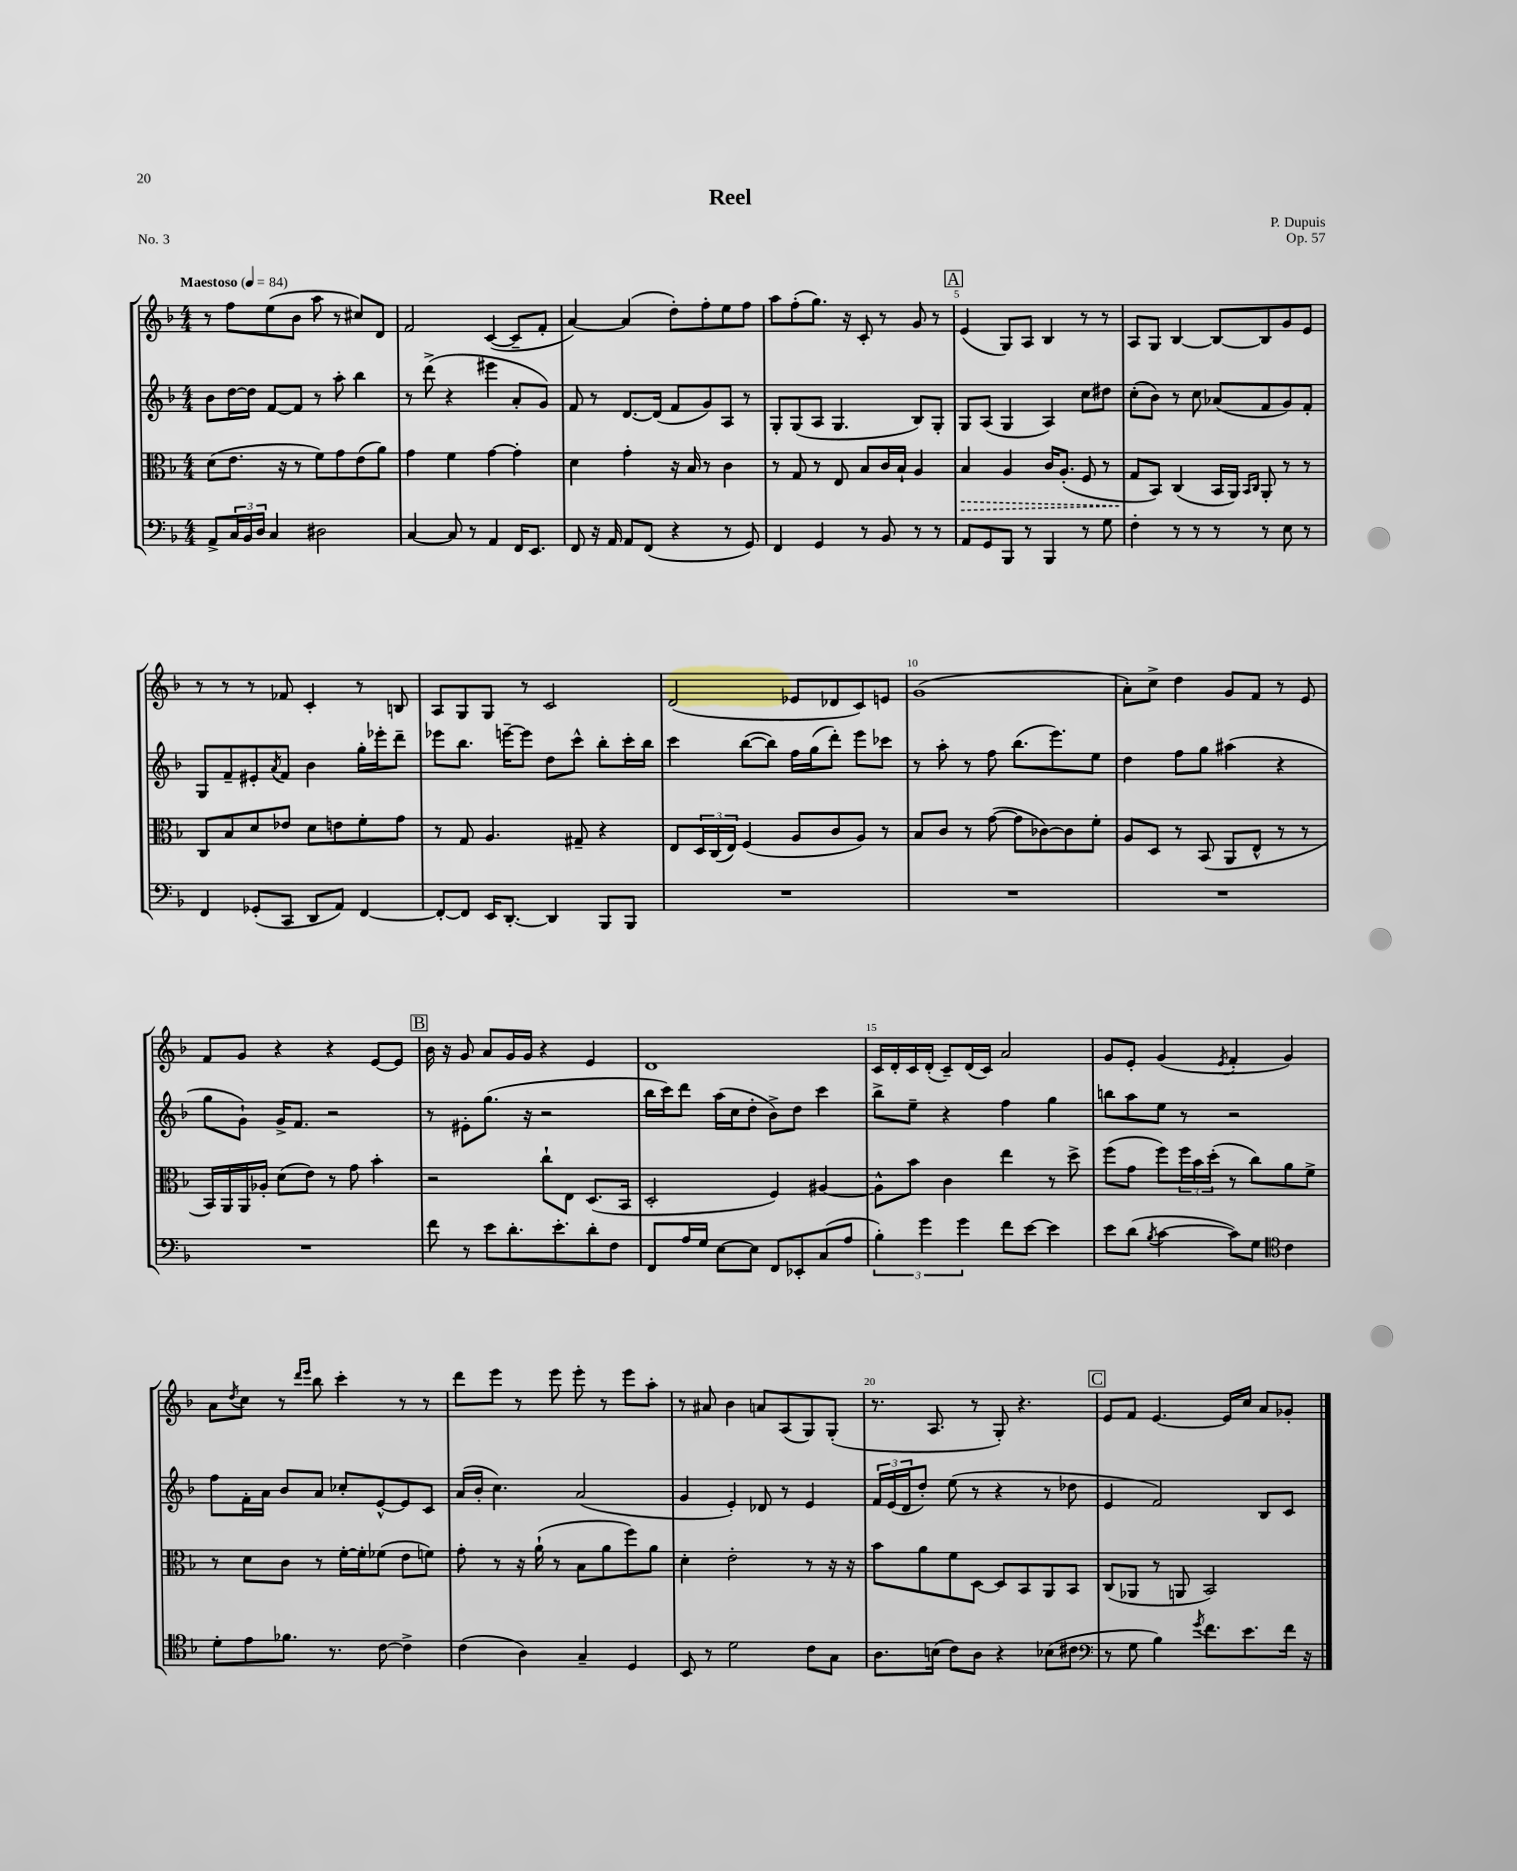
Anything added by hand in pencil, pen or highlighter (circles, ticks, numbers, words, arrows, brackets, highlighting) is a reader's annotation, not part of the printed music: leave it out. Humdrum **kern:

**kern	**kern	**kern	**kern
*staff4	*staff3	*staff2	*staff1
*clefF4	*clefC3	*clefG2	*clefG2
*k[b-]	*k[b-]	*k[b-]	*k[b-]
*M4/4	*M4/4	*M4/4	*M4/4
*MM84	*MM84	*MM84	*MM84
8AA^	(8d	8b-	8r
24C	8.e	[16dd	8ff
24BB-	.	.	.
.	.	16dd]	.
24D	.	.	.
4C	.	[8f	(8ee
.	16r	.	.
.	8r	8f]	8b-
2D#	8f)	8r	8aa
.	8g	8aa'	8r
.	(8e	4bb-	8cc#)
.	8a)	.	8d
=	=	=	=
[4C	4g	8r	2f
.	.	(8ddd^	.
8C]	4f	4r	.
8r	.	.	.
4AA	[4g	4eee#	([4c
16FF	4g']	8a'	8c~]
8.EE	.	.	.
.	.	8g)	8f'
=	=	=	=
8FF	4d	8f	[4a)
16r	.	8r	.
16AA	.	.	.
8AA	4g'	[8.d	(4a]
(8FF	.	.	.
.	.	(16d]	.
4r	16r	8f	8dd')
.	16B-	.	.
.	8r	8g)	8ff'
8r	4c	8A	8ee
8GG)	.	8r	8ff
=	=	=	=
4FF	8r	8G'	8aa
.	8G	(8G	(8ff'
4GG	8r	8A	8.gg)
.	8E	4.G	.
.	.	.	16r
8r	8B-	.	8c'
8BB-	16c	.	8r
.	16B-`	.	.
8r	4A	8B-)	8g
8r	.	8G'	8r
=	=	=	=
8AA	4B-	8G	(4e
8GG	.	(8A	.
8BBB-	4A	4G	8G)
8r	.	.	8A
4BBB-	16c	4A)	4B-
.	(8.A'	.	.
8r	8F	8cc	8r
8G	8r	8dd#	8r
=	=	=	=
4F'	8G	(8cc'	8A
.	8BB-)	8b-)	8G
8r	(4C	8r	[4B-
8r	.	8cc	.
8r	16BB-	(8a-	8B-_
.	16AA)	.	.
.	16qqBB-	.	.
.	16qqC	.	.
8r	8AA'	8f	8B-]
8E	8r	8g)	8g
8r	8r	8f'	8e
=	=	=	=
4FF	8C	8G	8r
.	8B-	8f~	8r
(8GG-'	8d	8e#'	8r
.	.	8qa	.
8CC	8e-	8f	8f-
8DD	8d	4b-	4c'
8AA)	8e	.	.
[4FF	8f'	16gg'	8r
.	.	16eee-'	.
.	8g	8ddd~	8B
=	=	=	=
8FF'_	8r	8eee-	8A
8FF]	8G	8.bb-	8G
16EE	4.A	.	8G
[8.DD'	.	[16eee~	.
.	.	8eee]	8r
4DD]	.	8dd	2c
.	8G#~	8ccc^^	.
8BBB-	4r	8bb-'	.
8BBB-	.	16ccc'	.
.	.	16bb-	.
=	=	=	=
1r	8E	4ccc	(2d
.	24D	.	.
.	(24C	.	.
.	24E)	.	.
.	(4F	([8bb-	.
.	.	8bb-])	.
.	8A	16ff	8e-
.	.	(16gg	.
.	8c	8ddd')	8d-
.	8A)	8eee	8c)
.	8r	8ccc-	8e
=	=	=	=
1r	8B-	8r	(1g
.	8c	8aa'	.
.	8r	8r	.
.	([8g	8ff	.
.	8g]	(8.bb-	.
.	[8c-)	.	.
.	.	8.eee)	.
.	8c-]	.	.
.	8f'	8ee	.
=	=	=	=
1r	8A	4dd	8a')
.	8D	.	8cc^
.	8r	8ff	4dd
.	(8BB-	8gg	.
.	8AA	(4aa#	8g
.	8E^^	.	8f
.	8r	4r	8r
.	8r	.	8e
=	=	=	=
1r	16BB-)	8gg	8f
.	16AA	.	.
.	16AA	8g`)	8g
.	16A-'	.	.
.	(8d	16g^	4r
.	.	8.f	.
.	8e)	.	.
.	8r	2r	4r
.	8g	.	.
.	4b-'	.	[8e
.	.	.	8e]
=	=	=	=
8f	2r	8r	16b-
.	.	.	16r
8r	.	8e#'	8g
8e	.	(8.gg	8a
8.d'	.	.	16g
.	.	16r	16g
.	8cc`	2r	4r
8.e'	.	.	.
.	8E	.	.
8d'	(8.D	.	4e
8F	.	.	.
.	16BB-	.	.
=	=	=	=
8FF	2D'	16bb-	1d
.	.	16ccc)	.
16A	.	8ddd	.
16G	.	.	.
[8E	.	(16aa	.
.	.	16cc	.
8E]	.	8dd'	.
8FF	4F)	8b-^)	.
8EE-'	.	8dd	.
(8C	[4A#	4ccc	.
8A	.	.	.
=	=	=	=
6B-')	8A#^^]	8bb-^	16c
.	.	.	16d'
.	8b-	8ee~	16c
6g	.	.	.
.	.	.	(16d'
.	4c	4r	8c~)
6g	.	.	.
.	.	.	(16d
.	.	.	16c)
8f	4ee	4ff	2a
[8e	.	.	.
4e]	8r	4gg	.
.	8dd^	.	.
=	=	=	=
8e	(8ff	8bb	8g
(8d	8g	8aa	8e'
8qB-	.	.	.
[4c	8ff)	8ee	(4g
.	24ff	8r	.
.	24b-	.	.
.	(24dd'	.	.
.	.	.	8qe
8c])	8r	2r	4f'
8G	8cc)	.	.
*clefC4	*	*	*
4c	8a	.	4g)
.	8f^	.	.
=	=	=	=
8d'	8r	8ff	8a
.	.	.	8qdd
8e	8d	16f'	8cc
.	.	16a	.
8.f-	8c	8b-	8r
.	.	.	16qqddd
.	.	.	16qqeee
.	8r	8a	8bb-
8.r	.	.	.
.	[16f'	8cc-'	4ccc'
.	16f']	.	.
[8c	(8f-	[8e^^	.
4c^]	8e	8e]	8r
.	8f)	8c	8r
=	=	=	=
(4c	8g'	(16a	8ddd
.	.	16b-'	.
.	8r	4.cc)	8eee
4A)	16r	.	8r
.	(16a`	.	.
.	8r	.	8eee
4G~	8B-	(2a	8eee'
.	8a	.	8r
4D	8ff)	.	8eee
.	8a	.	8aa'
=	=	=	=
8BB-	4d'	4g	8r
8r	.	.	8a#
2d	2e'	4e')	4b-
.	.	8d-	8a
.	.	8r	(8A
8c	8r	4e	8G)
8G	16r	.	(8G'
.	16r	.	.
=	=	=	=
8.A	8b-	24f	8.r
.	.	(24e	.
.	.	24d	.
.	8a	8dd')	.
(16B	.	.	8.A
8c)	8f	(8ee	.
8A	[8D	8r	8r
4r	8D]	4r	8G')
.	8BB-	.	4.r
(8B-	8AA	8r	.
8c#	8BB-	8dd-	.
=	=	=	=
*clefF4	*	*	*
8r	(8C	4e	8e
8G	8AA-	.	8f
4B-)	8r	2f)	[4.e
.	8AA	.	.
8qg	.	.	.
8.f	2BB-)	.	.
.	.	.	16e]
8.e	.	.	16cc
.	.	8B-	8a
16f	.	8c	8g-'
16r	.	.	.
==	==	==	==
*-	*-	*-	*-
